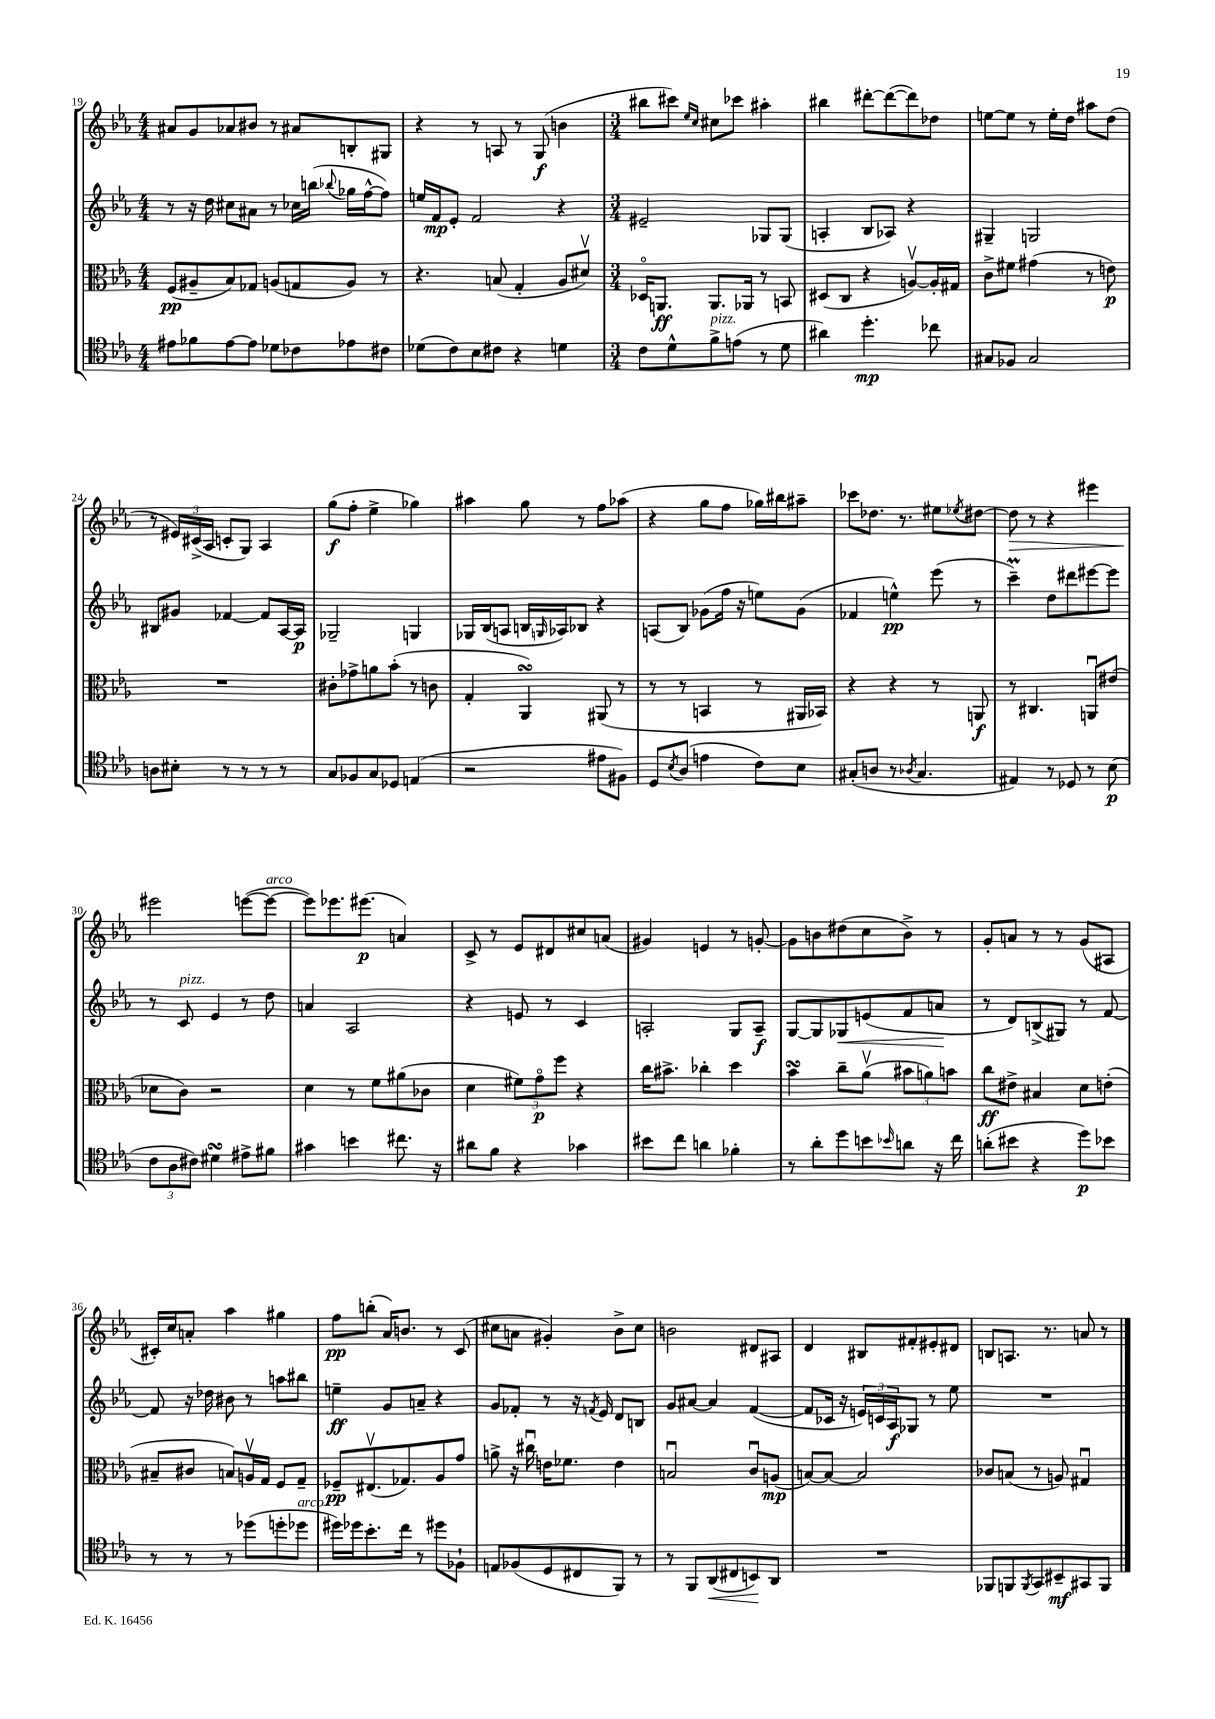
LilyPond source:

<<
\new StaffGroup <<
\new Staff = "s0" {
    \clef treble \key ees \major \numericTimeSignature \time 4/4
    ais'8 g'8 aes'8 bis'8 r8 ais'8 b8-. gis8 |
    r4 r8 a8 r8 g8\f( b'4 |
    \numericTimeSignature \time 3/4 bis''8 cis'''8) \grace { ees''16 c''16 } cis''8 ces'''8 ais''4-. |
    bis''4 dis'''8~-. dis'''8~( dis'''8) des''8 |
    e''8~ e''8 r8 e''16-. d''16 ais''8 d''8( |
    r8 \tuplet 3/2 { eis'16) cis'16->( aes16 } c'8-. g8) aes4 |
    g''8\f( f''8-. ees''4-> ges''4) |
    ais''4 g''8 r8 f''8 aes''8( |
    r4 g''8 f''8 ges''16) bis''16 ais''8-- |
    ces'''8 des''8. r8. eis''8 \acciaccatura { ees''8 } dis''8~ |
    dis''8\> r8 r4 eis'''4 |
    eis'''2\! e'''8~( e'''8~^\markup { \italic "arco" } |
    e'''8) ees'''8. eis'''8.\p( a'4) |
    c'8-> r8 ees'8 dis'8 cis''8 a'8( |
    gis'4) e'4 r8 g'8~-. |
    g'8 b'8 dis''8( c''8 b'8->) r8 |
    g'8-. a'8 r8 r8 g'8( ais8 |
    cis'16-.) c''16 a'8-. aes''4 gis''4 |
    f''8\pp b''8-.( aes'16) b'8. r8 c'8( |
    cis''8 a'8 gis'4-.) bes'8-> cis''8 |
    b'2 dis'8 ais8 |
    d'4 bis8 fis'8-. eis'8-. dis'8 |
    b8 a8. r8. a'8 r8 \bar "|." |
}
\new Staff = "s1" {
    \clef treble \key ees \major \numericTimeSignature \time 4/4
    r8 r16 d''16 cis''8 ais'8 r8 ces''16 b''16( \appoggiatura { bes''8 } ges''16 f''16~-^ f''8) |
    e''16 f'16\mp ees'8-. f'2 r4 |
    \numericTimeSignature \time 3/4 eis'2-- ges8 ges8( |
    a4-. bes8 aes8) r4 |
    gis4-- g2 |
    bis8 gis'8 fes'4~ fes'8 aes16~ aes16\p |
    ges2-- g4 |
    ges16 bes16( a8 b16 \grace { g16 } aes16) bes8 r4 |
    a8( bes8) ges'8( f''16 r16 e''8) ges'8( |
    fes'4 e''4-^\pp) ees'''8( r8 |
    c'''4--\prall) d''8 dis'''8 eis'''8~ eis'''8 |
    r8 c'8^\markup { \italic "pizz." } ees'4 r8 d''8 |
    a'4 aes2 |
    r4 e'8 r8 c'4 |
    a2-. g8 a8--\f |
    g8~ g8 ges8\< e'8( f'8 a'8\! |
    r8 d'8) b8->( gis8) r8 f'8~ |
    f'8 r16 des''16 bis'8 r8 a''8 bis''8 |
    e''4--\ff g'8 a'8-- r4 |
    g'8 fes'8-. r8 r16 \acciaccatura { f'8 } ees'16 d'8 b8 |
    g'8 ais'8~ ais'4 f'4~( |
    f'8 ces'16 r16 \tuplet 3/2 { e'16) c'16 aes16\f } ges8 r8 ees''8 |
    R2. \bar "|." |
}
\new Staff = "s2" {
    \clef alto \key ees \major \numericTimeSignature \time 4/4
    f8\pp( ais8-- bes8) ges8 a8( g8 a8) r8 |
    r4. b8( g4-. aes8 dis'8\upbow) |
    \numericTimeSignature \time 3/4 des16\flageolet a,8.\ff a,8. aes,16 r8 b,8 |
    dis8( c8 r4 a8~\upbow) a16-. gis16 |
    c'8-> fis'8 gis'4( r8 e'8\p) |
    R2. |
    cis'8-. ges'8-> a'8 bes'8-.( r8 c'8 |
    g4-. aes,4\turn) ais,8( r8 |
    r8 r8 b,4 r8 ais,16 bes,16) |
    r4 r4 r8 a,8\f |
    r8 cis4. a,8\downbow eis'8( |
    des'8 c'8) r2 |
    d'4 r8 f'8 ais'8( ces'8 |
    d'4 \tuplet 3/2 { fis'8) g'8\flageolet\p f''8 } r4 |
    c''16 bis'8.-> ces''4-. d''4 |
    bes'4\turn c''8-- aes'8\upbow( \tuplet 3/2 { bis'8 a'8) b'8 } |
    c''8\ff eis'8-> bis4 d'8 e'8-.( |
    bis8-- cis'8 b8) a16\upbow g16 f8 g8-- |
    fes8--\pp eis8.\upbow( ges8.) aes8 g'8 |
    a'8-> r16 cis''16\downbow e'16 fes'8. e'4 |
    b2\downbow c'8\downbow a8\mp( |
    b8~) b8~ b2 |
    ces'8 b8( r8 a8) gis4\downbow \bar "|." |
}
\new Staff = "s3" {
    \clef tenor \key ees \major \numericTimeSignature \time 4/4
    eis'8 fes'8 eis'8~ eis'8 des'8 ces'8 ees'8 cis'8 |
    des'8( c'8) bes8 cis'8 r4 d'4 |
    \numericTimeSignature \time 3/4 c'8 d'8-^ f'8->^\markup { \italic "pizz." } e'8( r8 d'8 |
    ais'4) d''4.-.\mp ces''8 |
    gis8 fes8 gis2 |
    a8 bis8-. r8 r8 r8 r8 |
    g8 fes8 g8 des8 e4( |
    r2 eis'8 fis8) |
    d8 \acciaccatura { bes8 } aes8( e'4 c'8) bes8 |
    gis8-.( a8 r8 \acciaccatura { aes8 } gis4. |
    eis4) r8 des8 r8 bes8\p( |
    \tuplet 3/2 { c'8 aes8 cis'8) } dis'4\turn eis'8-> fis'8 |
    gis'4 b'4 cis''8. r16 |
    ais'8 f'8 r4 ges'4 |
    bis'8 c''8 a'4 fes'4-. |
    r8 aes'8-. d''8 b'8 \grace { bes'16 } a'8 r16 c''16 |
    a'8-.( bis'8 r4 d''8\p) bes'8 |
    r8 r8 r8 des''8( d''8-. des''8^\markup { \italic "arco" } |
    dis''16) des''16 bes'8.-. c''16 r8 dis''8 fes8-! |
    e8 fes8( d8 cis8 f,8) r8 |
    r8 f,8 aes,8\<( cis8 b,8\!) aes,8 |
    R2. |
    fes,8 f,8 \acciaccatura { f,8 } g,8 bis,8--\mf gis,8 f,8 \bar "|." |
}
>>
>>
\layout { \context { \Score currentBarNumber = #19 } }
